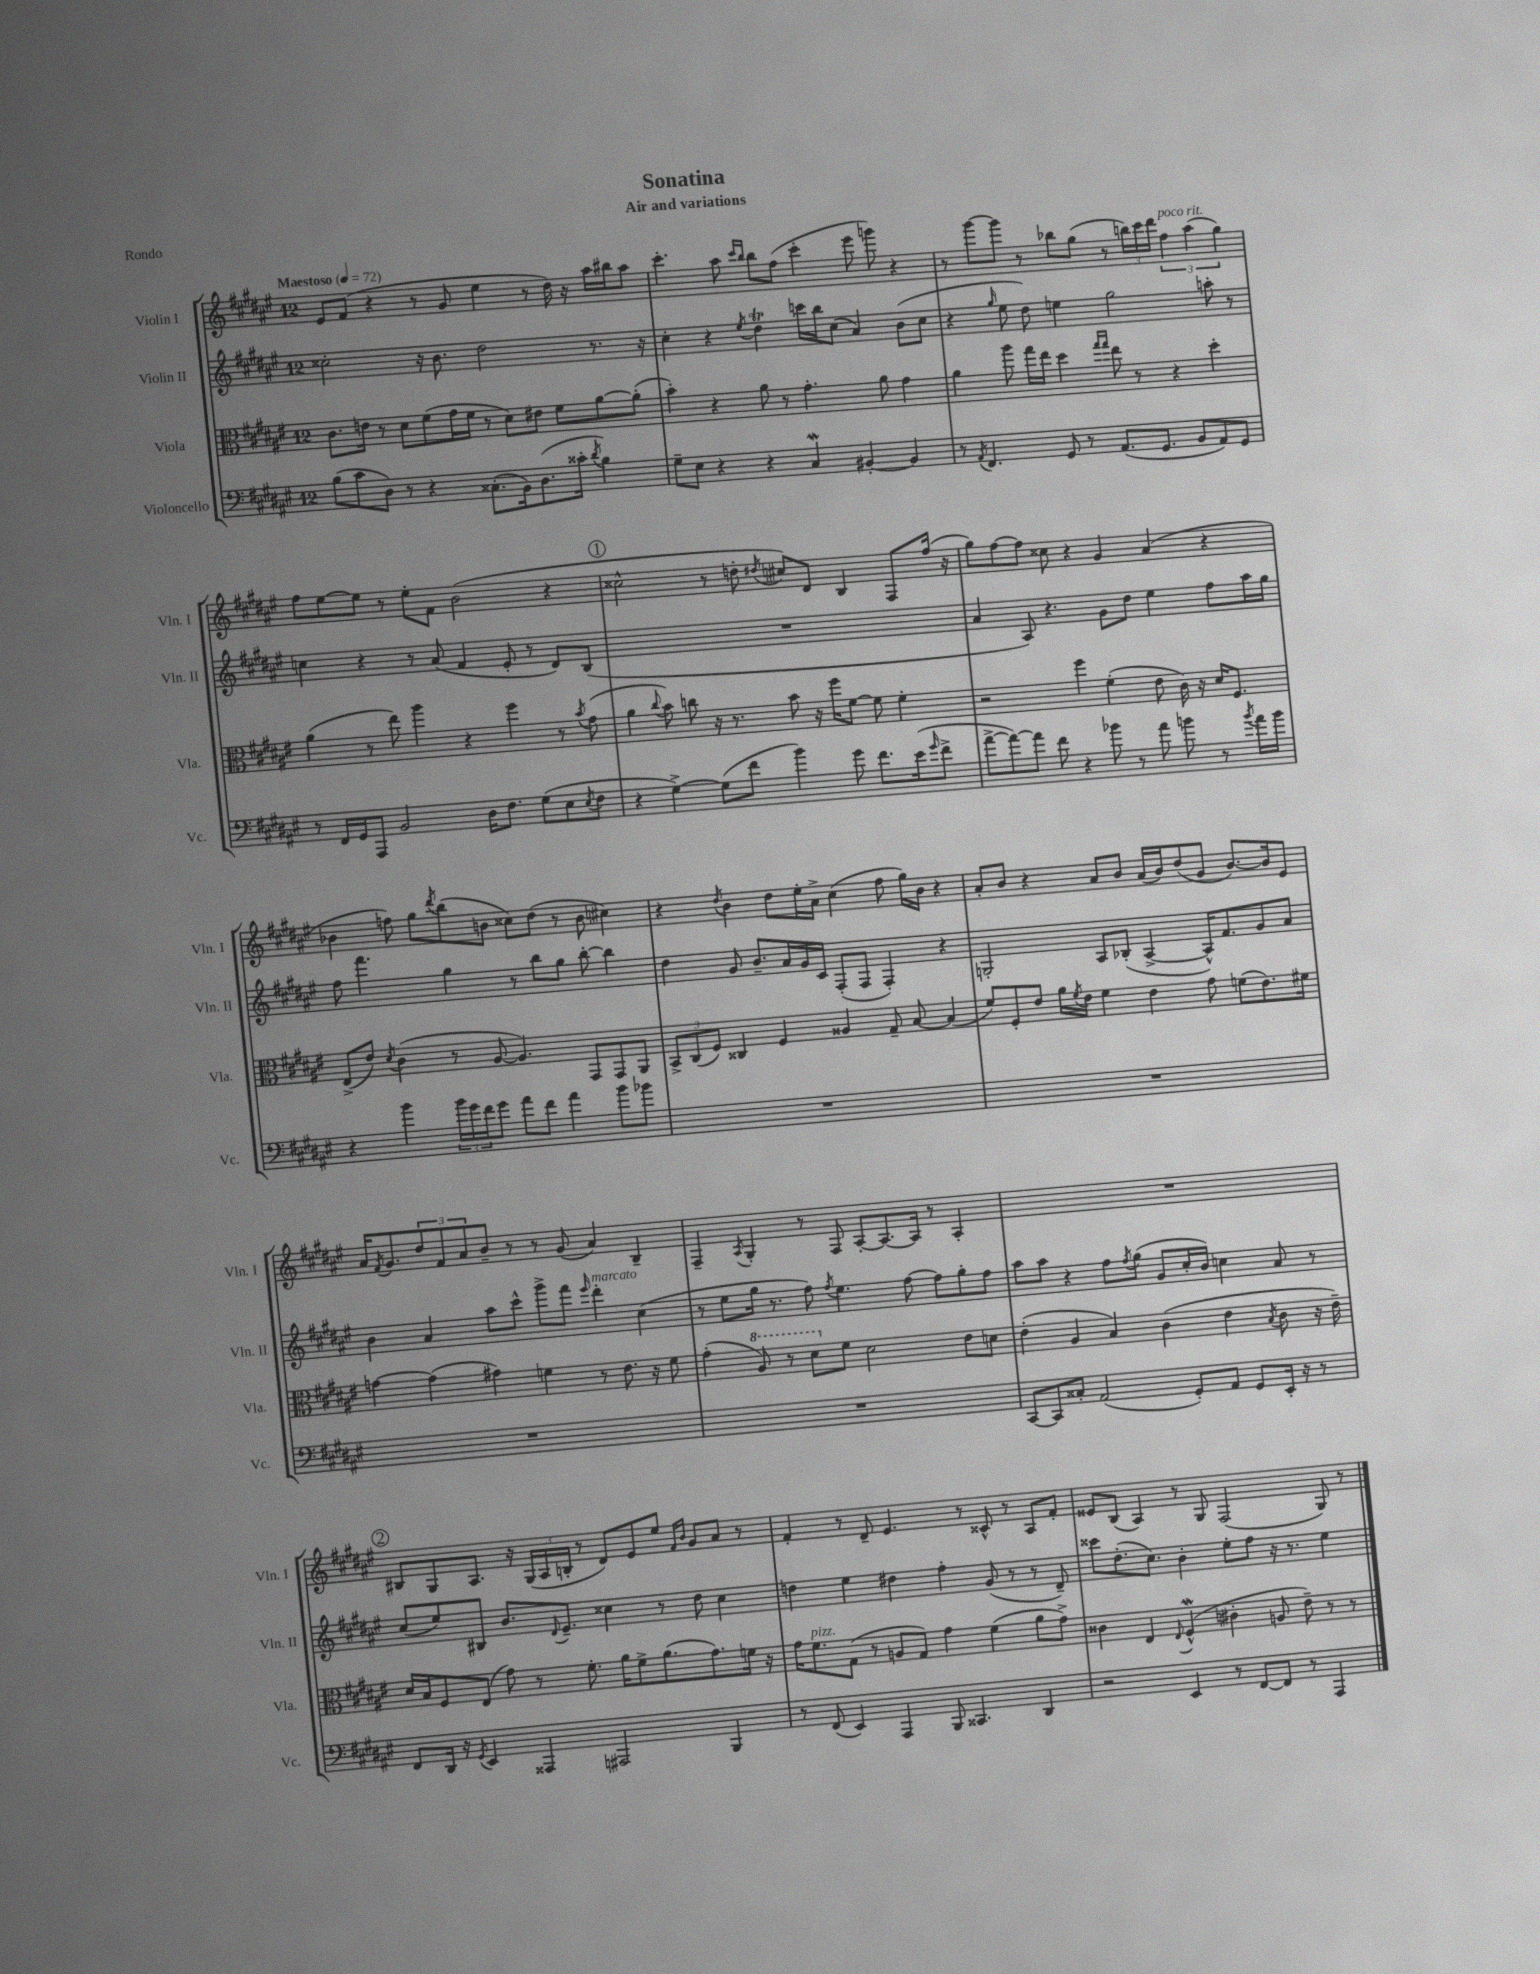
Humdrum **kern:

**kern	**kern	**kern	**kern
*staff4	*staff3	*staff2	*staff1
*clefF4	*clefC3	*clefG2	*clefG2
*k[f#c#g#d#a#e#]	*k[f#c#g#d#a#e#]	*k[f#c#g#d#a#e#]	*k[f#c#g#d#a#e#]
*M12/8	*M12/8	*M12/8	*M12/8
*MM72	*MM72	*MM72	*MM72
(8B	8.c#	2cc##'	8e#
8c#	.	.	(8f#
.	16e	.	.
8D#)	8r	.	4r
8r	8d#	.	.
4r	(8f#	16r	8r
.	.	8.b	.
.	16g#	.	8g#
.	16f#	.	.
(8.C##'	8r	2dd#	4ee#
.	8d#)	.	.
16BB)	.	.	.
(8.D#	8e#	.	8r
.	8f#	.	16dd#)
16c##'	.	.	16r
8qd#	.	.	.
4B)	[8a#	8.r	16aa#
.	.	.	16bb#
.	(8a#']	.	8aa#
.	.	16r	.
=	=	=	=
8G#~	4b')	4cc#'	4.ccc#'
8E#	.	.	.
4r	4r	4r	.
.	.	.	8aa#
.	.	.	16qqccc#
.	.	8qee#	16qqbb
4r	8a#	4dd#	8bb
.	8r	.	(8ff#
4C#	4.g#'	16ccc	4ccc#'
.	.	16bb	.
.	.	(8cc#	.
[4BB#'	.	4a#)	8eee#
.	8a#	.	8ggg)
4BB#]	4g#	(8b	4r
.	.	8cc#	.
=	=	=	=
8r	4a#	4r	8r
8qAA#	.	.	.
4.FF#	.	.	[8ggg#
.	.	16qqgg#	.
.	8aa#	8ee#	8ggg#]
.	16gg#	8dd#)	8r
.	16ee#	.	.
8GG#	4dd#	4ee	8bb-
8r	.	.	(8gg#
.	16qqgg#	.	.
.	16qqgg#	.	.
(8.AA#	8ee#	2gg#	8r
.	8r	.	24bb)
.	.	.	24ccc#
8.GG#	.	.	.
.	.	.	24ddd#
.	4r	.	6ff#
8BB	.	.	.
.	.	.	(6aa#
8AA#)	4dd#'	8aa'	.
.	.	.	6gg#)
8GG#	.	8r	.
=	=	=	=
8r	(4a#	4cc	8ff#
16FF#	.	.	[8ee#
16GG#	.	.	.
8AAA#	8r	4r	8ee#]
2BB	8ee#)	.	8r
.	4aa#	8r	8ee#'
.	.	(8a#	8f#
.	4r	4f#	(2b
16D#	.	.	.
8.F#	.	.	.
.	4ff#	8e#'	.
(8G#	.	8r	.
8E#	8r	8d#)	4r
8qE#	8qb	.	.
8F#	(8g#	(8B	.
=	=	=	=
4r	4a#	1.r	2cc##^^
.	8qqcc#	.	.
[4G#^)	8b)	.	.
.	8cc	.	.
(8G#]	16r	.	8r
.	8.r	.	.
8f#	.	.	8dd'
.	.	.	8qdd#
4b)	8b	.	8cc#)
.	16r	.	8d#
.	16ff#	.	.
8g#	[8f#	.	4B
8.f#	8f#]	.	.
.	4f#'	.	8F#
(16e#	.	.	.
16qqg#	.	.	.
8f#^	.	.	(16ff#
.	.	.	16r
=	=	=	=
[8a#^	2r	4a#	8gg#)
8a#_)	.	.	[8ff#
8a#]	.	8A#)	8ff#]
8f#	.	4.r	8cc##
4r	4ff#	.	4r
8b-	(4f#'	8g#	4g#
8r	.	8dd#	.
8a#	8e#	4ee#	(4a#
8b	16c#)	.	.
.	16r	.	.
8r	16d#	8ff#	4r
.	8.F#	.	.
8qb	.	.	.
16a#	.	16aa#	.
16b	.	16gg#	.
=	=	=	=
4r	(8E#^	8ff#	4b-
.	8e#)	4.fff#	.
.	8qd#	.	.
4b	(4c#	.	8ff)
.	.	.	8gg#
.	.	.	8qddd#
24b	8r	4gg#	(8bb
24g#	.	.	.
24f#	.	.	.
8g#	[8A#	.	8b
8a#	4.A#])	8r	8cc##)
8f#	.	8bb	(8dd#
4a#	.	8gg#	8r
.	8GG#	[8bb'	8b
8b	8GG#	4bb]	4cc#)
8b-	8AA#	.	.
=	=	=	=
1.r	12BB^	4dd#	4r
.	(12C#	.	.
.	12F#)	.	.
.	.	.	8qdd#
.	4C##	8g#	4b
.	.	8.b~	.
.	4F#	.	8dd#
.	.	16a#	.
.	.	16g#	16ee#'
.	.	16c#	16a#^
.	4A##	(8F#'	(4cc#
.	.	8F#	.
.	8G#~	4F#')	8ff#
.	[8B	.	16gg#)
.	.	.	16b
.	(4B]	4r	4r
=	=	=	=
1.r	8f#)	2G'	8a#'
.	8F#'	.	8b
.	8e#	.	4r
.	16a#	.	.
.	8qf#	.	.
.	16e#	.	.
.	4f#	8A#	8a#
.	.	(8B-'	8b
.	4e#	[4A#^	(16a#
.	.	.	16b)
.	.	.	(8dd#
.	8g#	16A#^^])	8g#
.	.	8.f#	.
.	(8f	.	[8.b)
.	8.e#)	8g#	.
.	.	.	16b]
.	.	8a#	8e#
.	16f#	.	.
=	=	=	=
1.r	[4g	4b	16a#
.	.	.	8qf#
.	.	.	8.g#
.	(4g]	4a#	12dd#
.	.	.	12f#
.	.	.	12a#
.	4g#)	8aa#	8b~
.	.	8ccc#^^	8r
.	4f	8ggg#^	8r
.	.	8fff#	(8g#
.	.	16qqeee#	.
.	8r	4ddd#'	4a#)
.	8.e#	.	.
.	.	(4cc#	4B~
.	16r	.	.
.	8f	.	.
=	=	=	=
1.r	(4g#'	8r	4F#~
.	.	8ee#	.
.	.	.	8qA#
.	8a#)	16gg#	4G#'
.	.	8.r	.
.	8r	.	.
.	8dd#	8ff#)	8r
.	.	8qff#	.
.	8f#	4.ee#	8F#
.	2d#	.	[8A#'
.	.	.	8.A#_
.	.	[8ff#	.
.	.	.	16A#]
.	.	8ff#]	8r
.	8e#	8gg#'	4A#'
.	8d	8ff#	.
=	=	=	=
[8CC#	(4e#'	8aa#	1.r
8CC#]	.	8aa#	.
8C##'	4A#	4r	.
(2AA#	.	.	.
.	4B)	8ff#	.
.	.	8qff#	.
.	.	(8gg#	.
.	(4c#	8g#	.
8GG#')	.	16cc#'	.
.	.	16b)	.
8AA#	4e#	4cc	.
8GG#	.	.	.
.	8qB	.	.
16EE#'	8c#	8a#	.
16r	.	.	.
8r	16r	8r	.
.	16e#~)	.	.
=	=	=	=
8FF#	16d#	(8cc#	8B#
.	16B	.	.
16DD#	8F#	8ee#)	8G#
16r	.	.	.
8qGG#	.	.	.
4EE#	(8E#	8B#	8.A#
.	8g#)	8.b	.
.	.	.	16r
4AAA##	8r	.	(24G#
.	.	.	24A#
.	.	8qqd#	.
.	.	8.e#~	.
.	.	.	24B'
.	8.f#'	.	8r
2AAA#	.	4cc##	8d#)
.	16a#	.	.
.	8f#^	.	8e#
.	(8.a#	8r	8ee#
.	.	.	16qqf#
.	.	.	16qqb
.	.	8dd#	8g#
.	8.g#)	.	.
4BBB	.	4cc##	8a#
.	16f	.	8r
.	16r	.	.
=	=	=	=
8r	16g#	4dd	4f#'
.	8.f#	.	.
(8FF#	.	.	.
4EE#)	(8G#	4ee#	8r
.	8r	.	8d#~
4AAA#	8A	4dd#	4.e#
.	8G#)	.	.
8BBB	4g#	4ff#'	.
4.CC##	.	.	8r
.	(4f#	(8g#	8c##^^
.	.	8r	8r
4DD#	8a#	8r	8A#
.	8g#^)	8d#~)	8f#'
=	=	=	=
2r	4c##	8ccc##	8e##
.	.	(8.dd#'	(8B
.	4E#	.	4A#)
.	.	8.cc#)	.
.	8qqE#	.	.
4EE#	(4F#^^	4b'	8r
.	.	.	8G#
8r	4c#'	8ee#'	(2F#
[8FF#	.	8ff#	.
8FF#]	8A	16r	.
.	.	8.r	.
8r	8e#~)	.	.
4AAA#	8r	4ee#	8G#)
.	8r	.	8r
==	==	==	==
*-	*-	*-	*-
